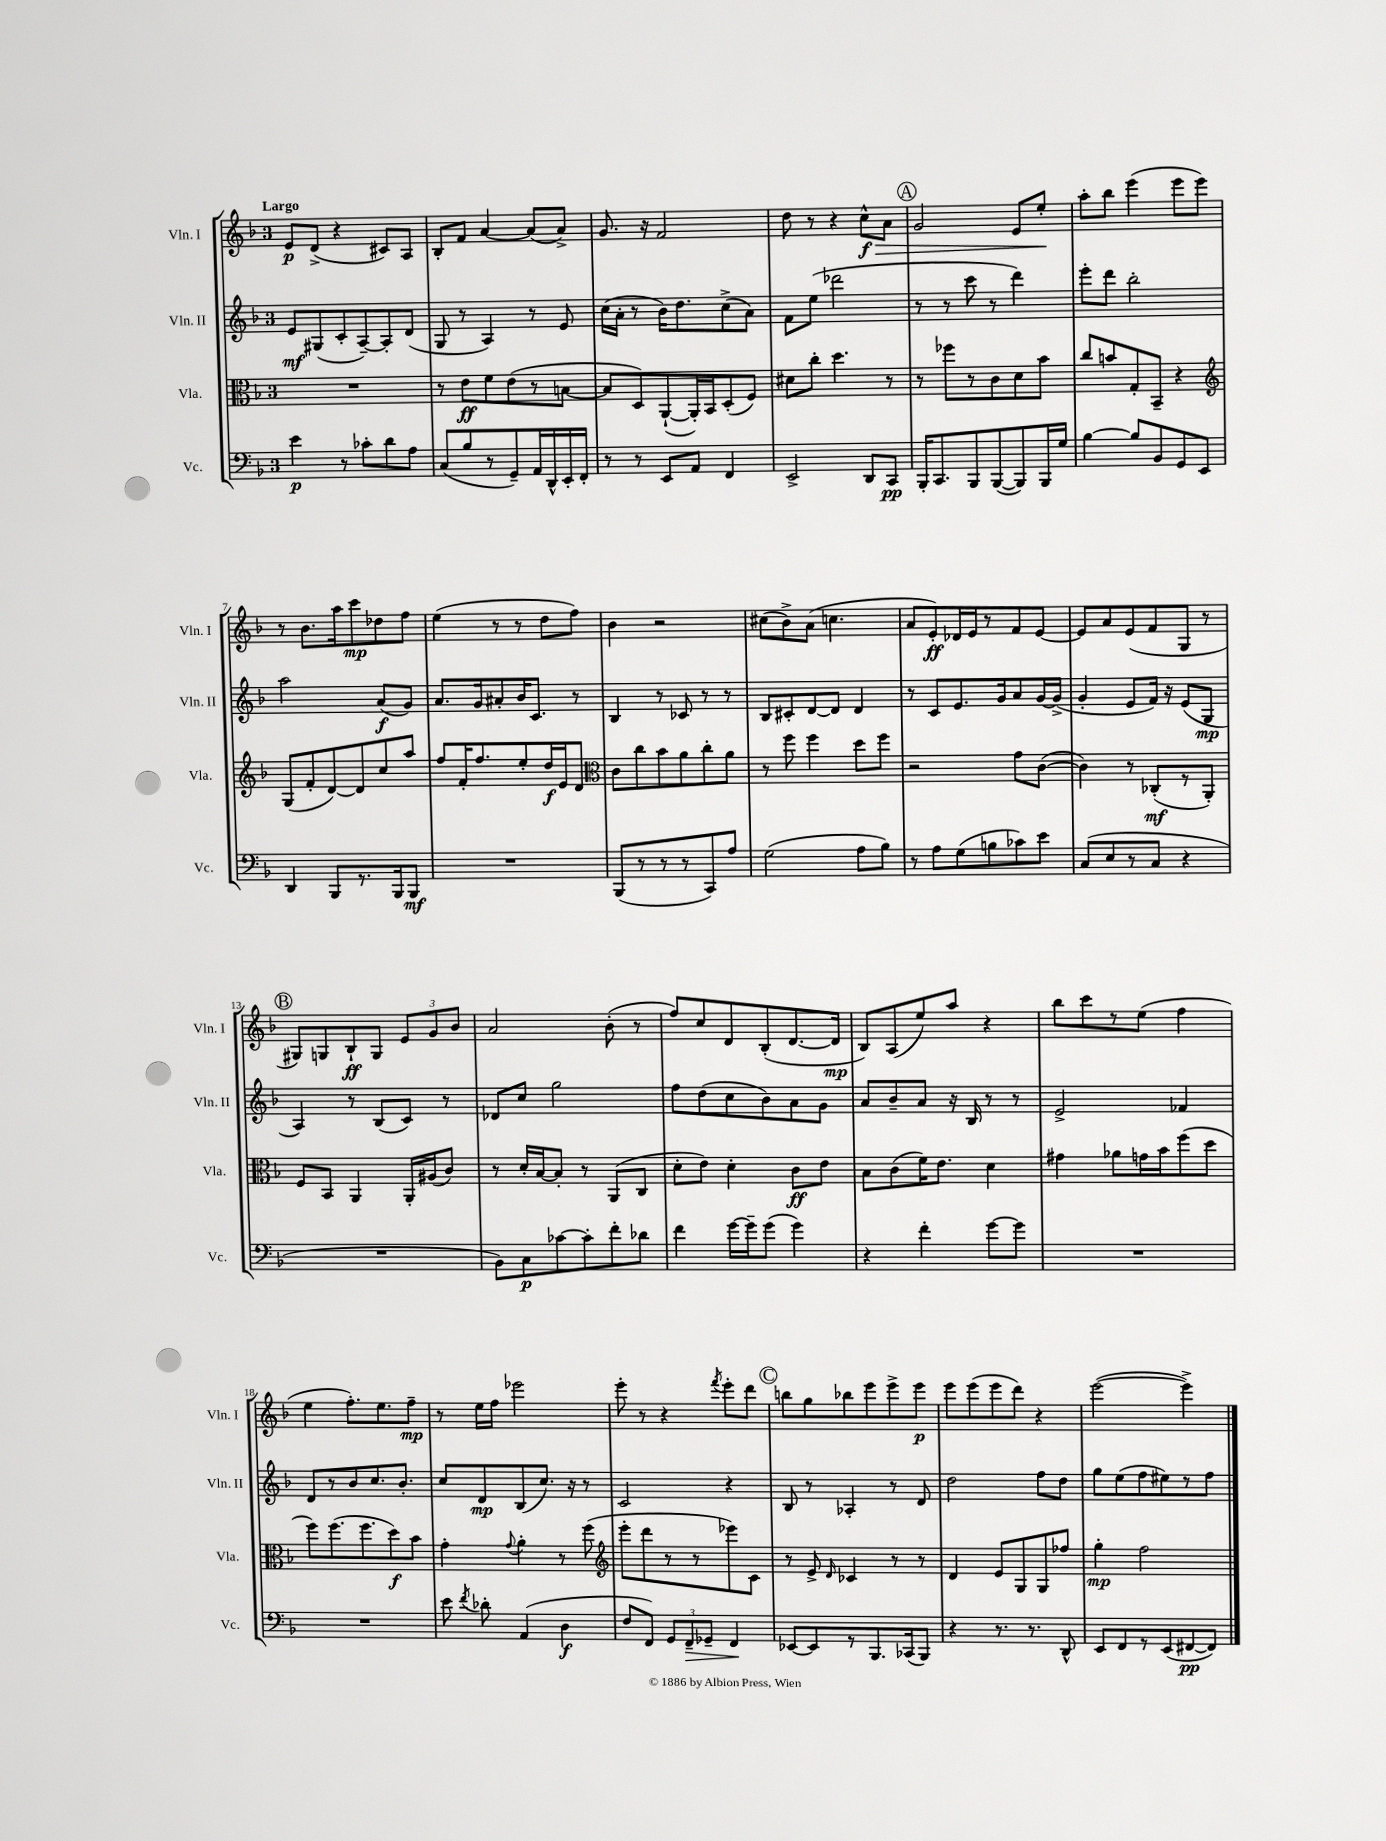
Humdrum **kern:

**kern	**kern	**kern	**kern
*staff4	*staff3	*staff2	*staff1
*clefF4	*clefC3	*clefG2	*clefG2
*k[b-]	*k[b-]	*k[b-]	*k[b-]
*M3/4	*M3/4	*M3/4	*M3/4
4e	2.r	8e	8e
.	.	(8G#	(8d^
8r	.	8c'	4r
8c-'	.	[8A~)	.
8d	.	8A']	8c#)
8A	.	(8d	8A
=	=	=	=
(8C	8r	8G	8B-'
8B-	8e	8r	8f
8r	8f	4A)	[4a
8GG~)	(8e	.	.
16AA	8r	8r	(8a]
16DD^^	.	.	.
16EE'	[8B	8e	8a^)
16FF'	.	.	.
=	=	=	=
8r	8B]	(16cc	8.g
.	.	16a'	.
8r	8D)	8r	.
.	.	.	16r
8EE	([8AA`	16b-)	2f
.	.	8.dd	.
8AA	16AA'])	.	.
.	16BB-	.	.
4FF	(8D'	(8cc^	.
.	8F)	8a)	.
=	=	=	=
2EE^	8d#	8f	8dd
.	8cc'	(8ee	8r
.	4.dd	2ddd-	4r
8DD	.	.	8cc^^
8CC	8r	.	8a
=	=	=	=
16BBB-'	8r	8r	2g
8.CC	.	.	.
.	8ff-	8r	.
8BBB-	8r	8ccc	.
([8BBB-	8c	8r	.
8BBB-])	8d	4ddd)	8e
16BBB-	8b-	.	8ee'
16G	.	.	.
=	=	=	=
[4B-	8cc	8eee'	8aa'
.	8b	8ddd	8bb-
8B-]	8G'	2bb-'	(4eee
8BB-	8BB-~	.	.
8GG	4r	.	8eee
8EE	.	.	8eee)
=	=	=	=
*	*clefG2	*	*
4DD	(8G	2aa	8r
.	8f'	.	8.b-
8BBB-	[8d)	.	.
.	.	.	16aa
8.r	8d]	.	8ccc
.	8cc	(8a	8dd-
16BBB-	.	.	.
8BBB-	8aa	8g)	8ff
=	=	=	=
2.r	8ff	8.a	(4ee
.	16f'	.	.
.	8.ff	16g	.
.	.	8a#'	8r
.	8ee'	16b-	8r
.	.	8.c	.
.	16dd	.	8dd
.	16e	.	.
.	8d	8r	8ff)
=	=	=	=
*	*clefC3	*	*
(8BBB-	8c	4B-	4b-
8r	8cc	.	.
8r	8b-	8r	2r
8r	8a	8c-	.
8CC)	8cc'	8r	.
8A	8a	8r	.
=	=	=	=
(2G	8r	8B-	(8cc#
.	8ff	8c#'	8b-^)
.	4ff	[8d	(8a
.	.	8d]	4.cc
8A	8dd	4d	.
8B-)	8ff	.	.
=	=	=	=
8r	2r	8r	8a
8A	.	8c	8e')
(8G	.	8.e	16d-
.	.	.	16e
8B	.	.	8r
.	.	16g	.
8c-)	8g	8a	8f
8e	([8c	[16g	[8e
.	.	(16g^]	.
=	=	=	=
(8C	4c])	4g'	8e]
8E	.	.	8a
8r	8r	8e	(8e
8C	(8C-'	16f)	8f
.	.	16r	.
4r	8r	(8e	8G
.	8AA')	8G	8r
=	=	=	=
2.r	8F	4A)	8G#)
.	8BB-	.	8G
.	4AA	8r	8B-`
.	.	(8B-	8G
.	16AA'	8c)	12e
.	(16A#	.	.
.	.	.	12g
.	8c)	8r	.
.	.	.	12b-
=	=	=	=
8BB-)	8r	8d-	2a
8C	16d'	8cc	.
.	[16B-	.	.
[8c-	8B-']	2gg	.
8c-']	8r	.	.
8f'	(8AA	.	(8b-'
8d-	8C	.	8r
=	=	=	=
4f	8d'	8ff	8ff)
.	8e)	(8dd	8cc
[16g	4d'	8cc	8d
16g~]	.	.	.
(8g	.	8b-)	(8B-'
4g)	8c	8a	[8.d
.	8e	8g	.
.	.	.	16d]
=	=	=	=
4r	8B-	8a	8B-)
.	(8c	8b-~	(8A
4f'	16f)	8a	8ee)
.	8.e	.	.
.	.	16r	8aa
.	.	16B-	.
[8g	4d	8r	4r
8g]	.	8r	.
=	=	=	=
2.r	4g#	2e^	8bb-
.	.	.	8ccc
.	8a-	.	8r
.	16g	.	(8ee
.	16b-	.	.
.	(8ff	4f-	4ff
.	8dd	.	.
=	=	=	=
2.r	8ff)	8d	4ee
.	(8.ff	8r	.
.	.	8b-	8.ff')
.	8.ff	.	.
.	.	8.cc	.
.	.	.	8.ee
.	8dd)	.	.
.	.	8.b-'	.
.	8b-	.	8ff~
=	=	=	=
8e	4g'	8cc	8r
8qf	.	.	.
8d-'	.	8d	16ee
.	.	.	16ff
.	8qqg	.	.
(4AA	4a'	(8B-	2eee-
.	.	8.cc)	.
4D	8r	.	.
.	.	16r	.
.	(8ff	8r	.
=	=	=	=
*	*clefG2	*	*
8F	8eee'	2c	8eee'
8FF)	8ddd	.	8r
12GG	8r	.	4r
12FF~	.	.	.
.	8r	.	.
12GG-~	.	.	.
.	.	.	8qfff
4FF	8eee-)	4r	8eee'
.	8c	.	8ddd
=	=	=	=
[8EE-	8r	8B-	8bb
8EE-]	8e^	8r	8gg
.	16qqd	.	.
8r	4c-	4A-'	8bb-
8.BBB-	.	.	8eee
.	8r	8r	8eee^
(16CC-	.	.	.
8BBB-)	8r	8d	8eee
=	=	=	=
4r	4d	2dd	8eee
.	.	.	(8eee
8.r	8e	.	8eee
.	8G	.	8ddd)
8.r	.	.	.
.	8G	8ff	4r
8DD^^	8ff-	8dd	.
=	=	=	=
8EE	4gg'	8gg	([2eee
8FF	.	(8ee	.
8r	2ff	8ff	.
(8EE	.	8ee#)	.
[8FF#	.	8r	4eee^])
8FF#])	.	8ff	.
==	==	==	==
*-	*-	*-	*-
